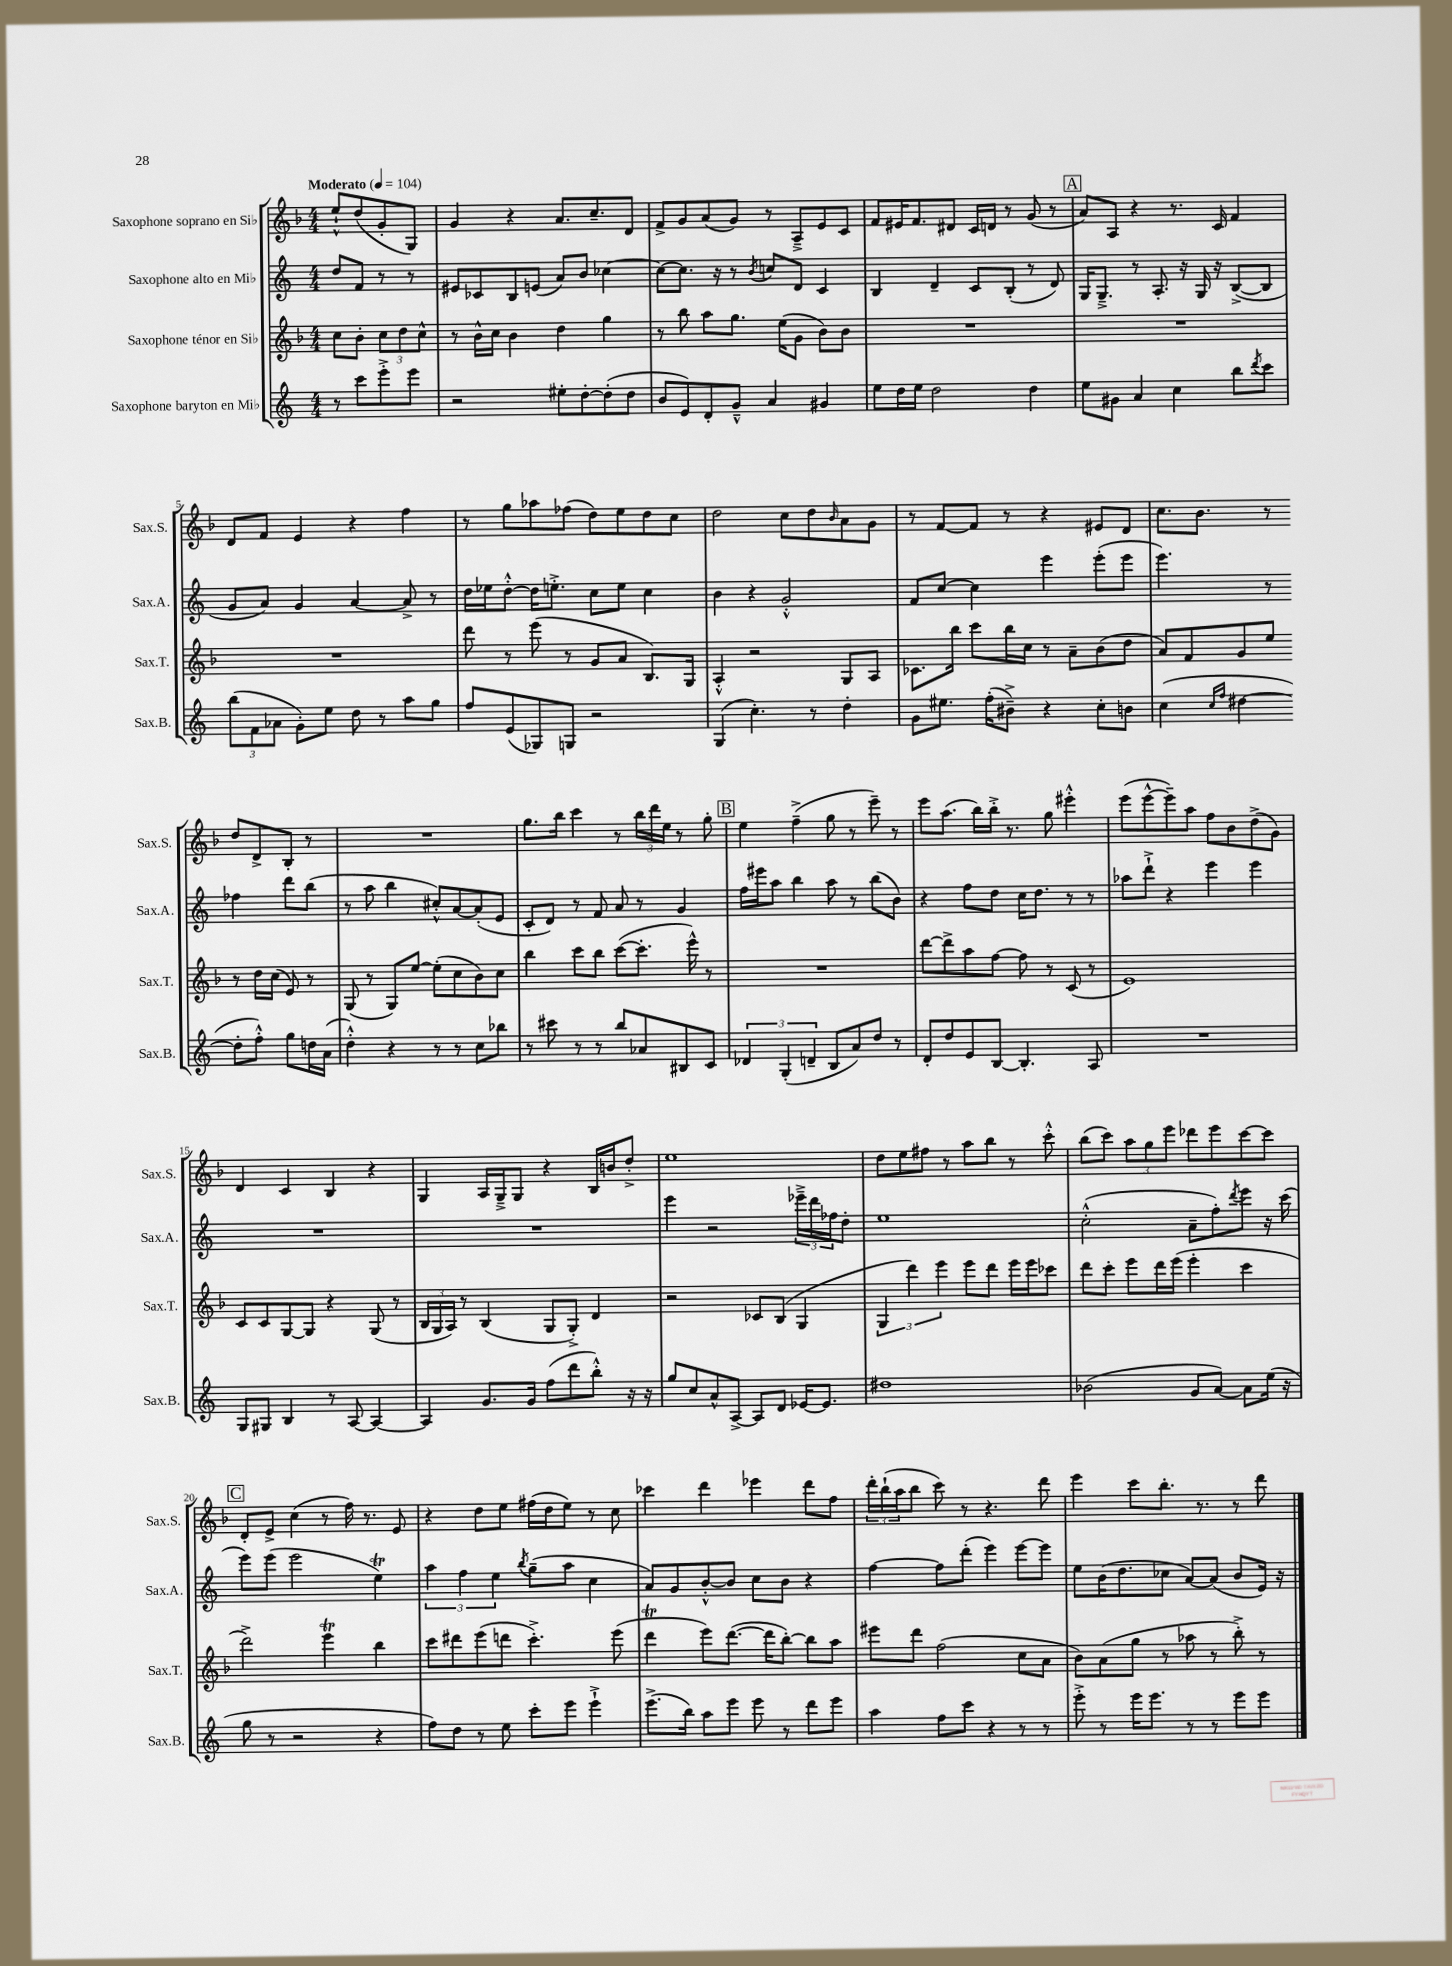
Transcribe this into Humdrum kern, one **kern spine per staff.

**kern	**kern	**kern	**kern
*staff4	*staff3	*staff2	*staff1
*clefG2	*clefG2	*clefG2	*clefG2
*k[]	*k[b-]	*k[]	*k[b-]
*M4/4	*M4/4	*M4/4	*M4/4
*MM104	*MM104	*MM104	*MM104
8r	8cc	8dd	8ee`^^
8ccc	8b-'	8f	(8dd
8eee'^	12cc	8r	8g'
.	12dd	.	.
8eee	.	8r	8G)
.	12cc^^	.	.
=	=	=	=
2r	8r	8e#	4g
.	16b-^^	8c-	.
.	16cc	.	.
.	4b-	8B	4r
.	.	(8e	.
8ee#'	4dd	8a)	8.a
[8dd'	.	8b	.
.	.	.	8.cc~
(8dd']	4gg	[4cc-	.
8dd	.	.	8d
=	=	=	=
8b	8r	8cc-_	8f^
8e)	8bb-	8.cc-]	8g
8d'	8aa	.	(8a
.	.	16r	.
8g~^^	8.gg	8r	8g)
.	.	8qb	.
4a	.	8cc	8r
.	(16ee	.	.
.	8g	8d	8A~^
4g#	8b-)	4c	8e
.	8b-	.	8c
=	=	=	=
8ee	1r	4B	8f
16dd	.	.	16e#
16ee	.	.	8.f
2dd	.	4d~	.
.	.	.	8d#
.	.	8c	16c
.	.	.	16d
.	.	(8B'	8r
4dd	.	8r	(8g
.	.	8d)	8r
=	=	=	=
8ee	1r	16G	8a)
.	.	8.G~^	.
8g#	.	.	8A
4a	.	8r	4r
.	.	8.A'	.
4cc	.	.	8.r
.	.	16r	.
.	.	16G	.
.	.	16r	16c
8bb	.	([8B^	4f
8qddd	.	.	.
8ccc	.	8B]	.
=	=	=	=
(12bb	1r	8g	8d
12f	.	.	.
.	.	8a)	8f
12a-	.	.	.
8g')	.	4g	4e
8ee	.	.	.
8dd	.	[4a	4r
8r	.	.	.
8aa	.	8a^]	4ff
8gg	.	8r	.
=	=	=	=
8ff	8ddd	16dd	8r
.	.	16ee-	.
(8e	8r	[8dd'^^	8gg
8G-)	(8eee	16dd]	8aa-
.	.	8.ee'^	.
8G	8r	.	(8ff-
2r	8g	8cc	8dd)
.	8a	8ee	8ee
.	8.B-)	4cc	8dd
.	.	.	8cc
.	16G	.	.
=	=	=	=
(4G	4A'^^	4b	2dd
4.cc')	2r	4r	.
.	.	2g'^^	8cc
8r	.	.	8dd
.	.	.	16qqb-
4dd'	8G	.	8a
.	8A	.	8g
=	=	=	=
8g	8.c-	8f	8r
8.ee#	.	[8cc	[8f
.	16bb-	.	.
.	8ccc	4cc]	8f]
(16ff'	.	.	.
8b#~^)	16bb-	.	8r
.	16cc	.	.
4r	8r	4eee	4r
.	8a~	.	.
8cc'	(8b-	(8eee'	8e#
8b	8dd	8eee	8d
=	=	=	=
(4cc	8a)	4.eee)	8.cc
.	8f	.	.
.	.	.	8.b-
16qqcc	.	.	.
16qqff	.	.	.
[4dd#	8g	.	.
.	8ee	8r	8r
8dd#']	8r	4ff-	8dd
8ff'^^)	16dd	.	8d^
.	(16cc	.	.
8gg	8e)	8ddd	8B-'
16dd	8r	(8bb	8r
(16a	.	.	.
=	=	=	=
4dd'^^)	(8G	8r	1r
.	8r	8aa	.
4r	8G)	4bb	.
.	[8ee	.	.
8r	(8ee']	8cc#'^^)	.
8r	8cc	[8a	.
8cc	8b-)	(8a']	.
8bb-	8cc	8e	.
=	=	=	=
8r	4bb-	8c'	8.gg
8ccc#	.	8d)	.
.	.	.	16bb-
8r	8ccc	8r	4ccc
8r	8bb-	8f	.
8bb	([8ccc	8a	8r
8a-	8.ccc']	8r	24bb-
.	.	.	24ddd
.	.	.	24ee
8B#	.	4g	8r
.	16eee^^)	.	.
8c	8r	.	8gg'
=	=	=	=
6d-	1r	16ff	4ee
.	.	16eee#	.
.	.	8aa	.
(6G'	.	.	.
.	.	4bb	(4ff~^
6d~	.	.	.
8B	.	8aa	8gg
8a)	.	8r	8r
8dd	.	(8bb	8eee~)
8r	.	8b)	8r
=	=	=	=
8d'	[8ddd	4r	8eee
8dd	8ddd^]	.	(8.aa
8e	8aa	8ff	.
.	.	.	16bb-)
[8B	[8ff	8dd	16bb-'^
.	.	.	8.r
4.B']	8ff]	16cc	.
.	.	8.dd	.
.	8r	.	8gg
.	(8c	8r	4eee#'^^
8A	8r	8r	.
=	=	=	=
1r	1e)	8aa-	(8eee
.	.	8ddd`^	[8eee^^
.	.	4r	8eee~])
.	.	.	8aa
.	.	4eee	8ff
.	.	.	8b-
.	.	4eee	(8dd^
.	.	.	8g)
=	=	=	=
8G	8c	1r	4d
8G#	8c	.	.
4B	[8G	.	4c
.	8G]	.	.
8r	4r	.	4B-
[8A	.	.	.
4A_	(8G	.	4r
.	8r	.	.
=	=	=	=
4A]	24B-	1r	4G
.	24G	.	.
.	24A)	.	.
.	8r	.	.
8.g	(4B-	.	16A
.	.	.	16G~^
.	.	.	8G
16g	.	.	.
(8ff	8G	.	4r
8ddd	8G'^)	.	.
8bb'^^)	4d	.	16B-
.	.	.	16b
16r	.	.	8dd'^
16r	.	.	.
=	=	=	=
8gg	2r	4eee	1ee
8cc	.	.	.
8a^^	.	2r	.
[8A^	.	.	.
8A]	8c-	.	.
8d	(8B-	.	.
[16e-	4G	24eee-~^	.
.	.	24ddd	.
8.e-]	.	.	.
.	.	24ff-	.
.	.	8dd'	.
=	=	=	=
1dd#	6G	1ee	8dd
.	.	.	8ee
.	6ddd)	.	.
.	.	.	8ff#
.	6eee	.	.
.	.	.	8r
.	8eee	.	8aa
.	8ddd	.	8bb-
.	16eee	.	8r
.	16eee	.	.
.	8ccc-	.	8ccc'^^
=	=	=	=
(2b-	8ddd	(2cc'^^	(8bb-
.	8ccc'	.	8ccc)
.	8eee	.	12aa
.	.	.	12gg
.	16ddd	.	.
.	.	.	12eee
.	(16eee	.	.
8g	4eee'	8a~	8ddd-
[8a)	.	8ff')	8eee
.	.	8qddd	.
8a]	4ccc	8eee	[8ccc
(16ee	.	16r	8ccc]
16r	.	(16ccc	.
=	=	=	=
8gg	2ddd^)	8eee)	8d'
8r	.	(8eee	8e^
2r	.	2eee	(4cc
.	4eee	.	8r
.	.	.	16ff)
.	.	.	8.r
4r	4bb-	4ee)	.
.	.	.	8e
=	=	=	=
8ff)	8ccc	6aa	4r
8dd	8ddd#	.	.
.	.	6ff	.
8r	(8eee	.	8dd
.	.	6ee	.
8ee	8ddd	.	8ee
.	.	8qbb	.
8ccc'	4.ccc'^)	(8gg~	(16ff#
.	.	.	16dd
8eee	.	8aa	8ee)
4eee`^	.	4cc	8r
.	(8eee	.	8cc
=	=	=	=
(8.eee^	4ddd	8a)	4ccc-
.	.	8g	.
16bb)	.	.	.
8aa	8eee)	[8b'^^	4ddd
8eee	([8.ddd	8b]	.
8eee	.	8cc	4eee-
.	16ddd]	.	.
8r	[8bb-')	8b	.
8ddd	8bb-]	4r	8ddd
8eee	8aa	.	8ff
=	=	=	=
4aa	8eee#	[4ff	24ddd'
.	.	.	(24bb-`
.	.	.	24aa
.	8ddd	.	8bb-
8ff	(2ff	8ff]	8ccc)
8ccc	.	(8ddd'	8r
4r	.	4eee)	4.r
8r	8cc	[8eee	.
8r	8a	8eee]	8ddd
=	=	=	=
8eee'^	8b-)	8ee	4eee
8r	(8a	(16b	.
.	.	8.dd	.
16eee	8gg	.	8ccc
8.eee	.	.	.
.	8r	8cc-	8.bb-'
8r	8aa-	[8a)	.
.	.	.	8.r
8r	8r	(8a]	.
8eee	8bb-'^)	8b	8r
8eee	8r	16e)	8ddd
.	.	16r	.
==	==	==	==
*-	*-	*-	*-
